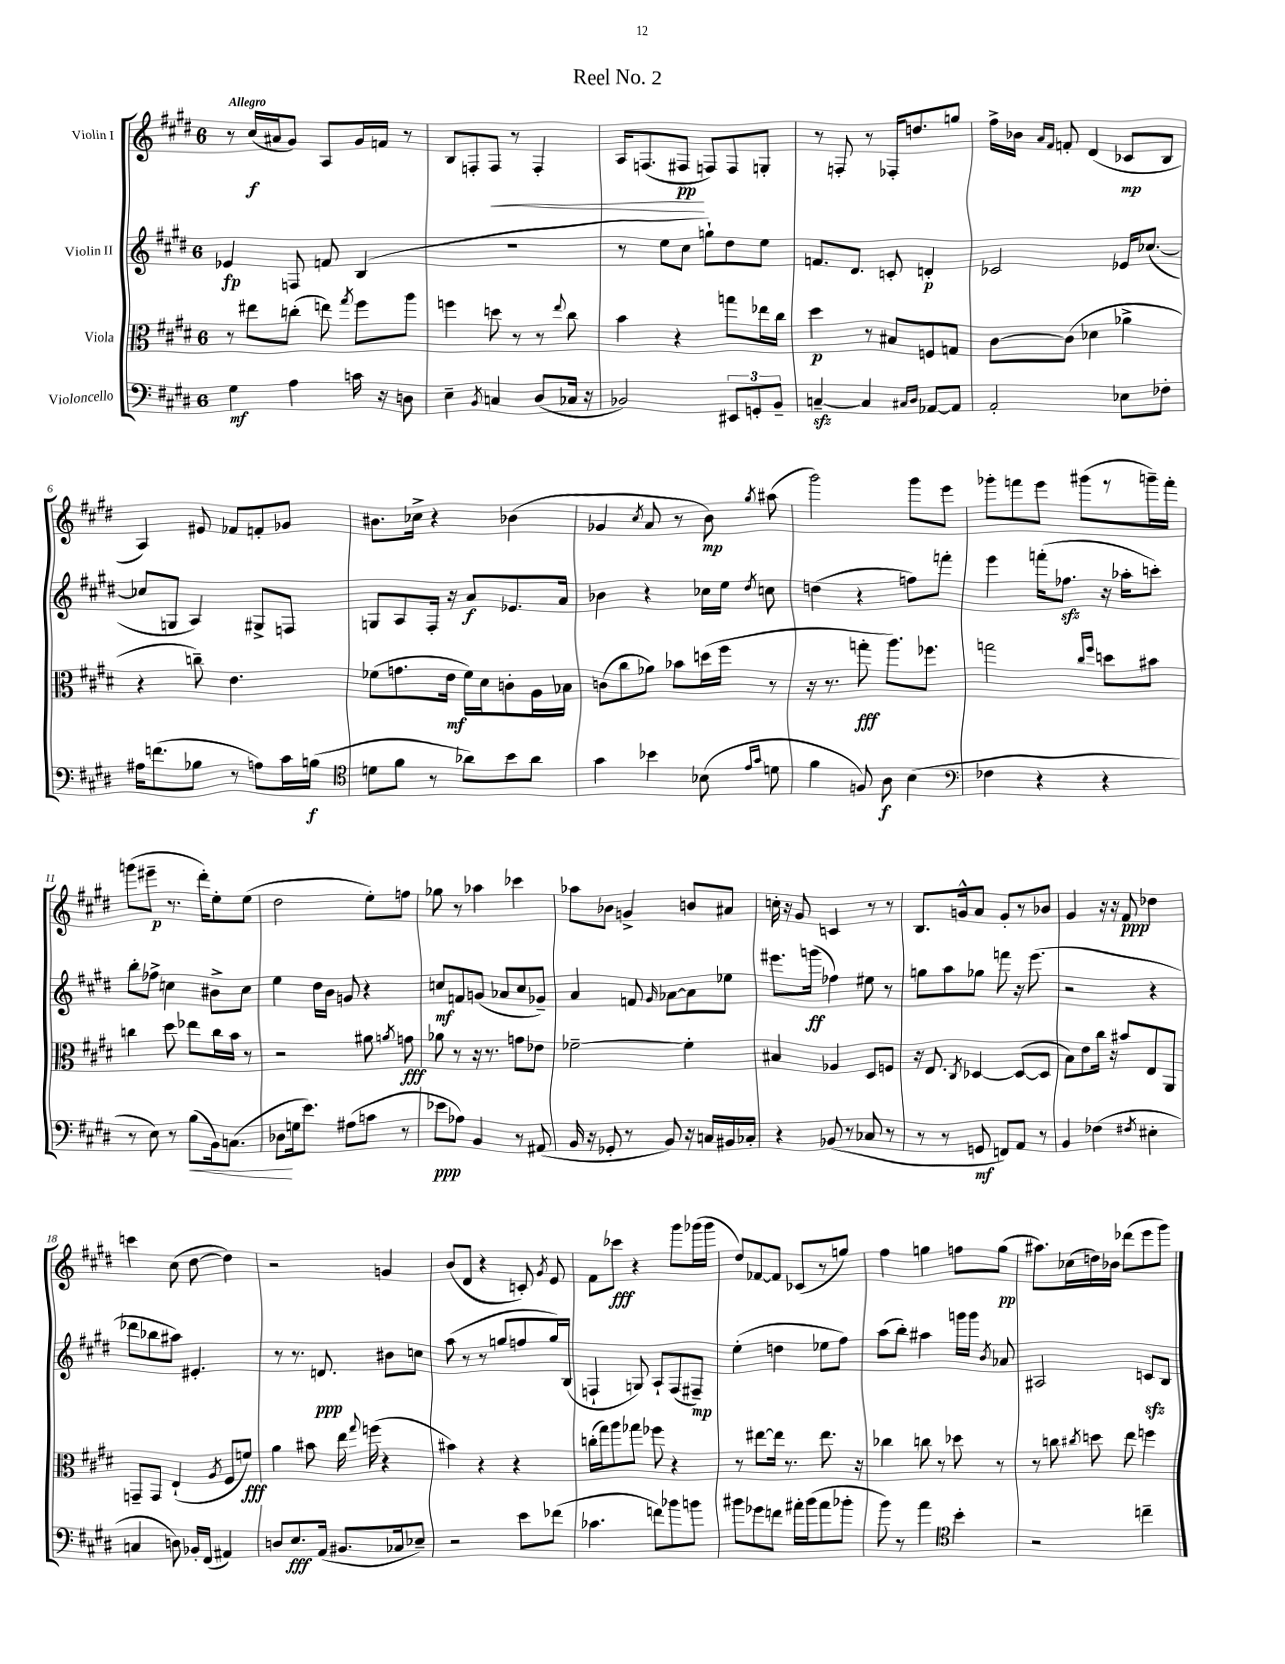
\header { title = "Reel No. 2" }
<<
\new StaffGroup <<
\new Staff = "s0" \with { instrumentName = "Violin I" } {
    \clef treble \key e \major \once \override Staff.TimeSignature.style = #'single-digit \time 6/8 \tempo "Allegro"
    \autoBeamOff r8 cis''16[\f( ais'16 gis'8]) a8[ gis'16 f'16] r8 |
    b8[ f8-. f8]\< r8 f4-. |
    a16[ f8.( fis8]\pp\! f8[) f8 g8]-. |
    r8 f8-. r8 fes16[-. d''8. g''8] |
    fis''16[-> bes'16] \grace { a'16[ fis'16] } f'8-. dis'4( ces'8[\mp b8] |
    a4) eis'8 fes'8[ f'8-. ges'8] |
    bis'8.[ ces''16]-> r4 bes'4( |
    ges'4 \acciaccatura { cis''8 } a'8 r8 b'8\mp) \acciaccatura { gis''8 } ais''8( |
    gis'''2) gis'''8[ e'''8] |
    ges'''8[-. f'''8 e'''8] gis'''8[( r8 g'''16--) f'''16]-. |
    g'''8[( eis'''8]--\p r8. dis'''16[-.) e''8-. e''8]( |
    dis''2 e''8[-.) f''8] |
    ges''8 r8 aes''4 ces'''4 |
    aes''8[ bes'8] g'4-> b'8[ ais'8] |
    c''16-. r16 gis'8 c'4 r8 r8 |
    b8.[ g'16-^ a'8] g'8[-. r8 bes'8] |
    gis'4 r16 r16 fis'8\ppp des''4 |
    c'''4 cis''8( dis''8~ dis''4) |
    r2 g'4 |
    b'8[( dis'8] r4 c'8-.) \acciaccatura { gis'8 } e'8 |
    fis'8[ ces'''8]\fff r4 gis'''8[ ges'''16( ges'''16] |
    dis''8[) fes'8~ fes'8] ces'8[( r8 g''8]) |
    fis''4 g''4 f''8[ g''8]\pp( |
    ais''8.[) ces''16( d''16) bes'16] des'''8[( e'''8 gis'''8]) \bar "|." |
}
\new Staff = "s1" \with { instrumentName = "Violin II" } {
    \clef treble \key e \major \once \override Staff.TimeSignature.style = #'single-digit \time 6/8
    \autoBeamOff ees'4\fp f8 f'8 b4( |
    R2. |
    r8 e''8[ cis''8] g''8[-!) dis''8 e''8] |
    f'8.[ dis'8.] c'8-. d'4-.\p |
    ces'2 ees'16[ ces''8.]~( |
    ces''8[ g8] a4) gis8[-> f8] |
    g8[ a8 fis16]-. r16 a'8[\f ees'8. a'16] |
    bes'4 r4 ces''16[ e''16] \acciaccatura { dis''8 } c''8 |
    d''4( r4 f''8[) f'''8]-. |
    e'''4 f'''16[-.( fes''8.]\sfz r16 aes''16[-. c'''8]-.) |
    b''8[-. fes''8]-> c''4 bis'8[-> c''8] |
    e''4 dis''16[ b'16] g'8 r4 |
    c''8[\mf f'8 g'8]( aes'8[ c''8 ges'8]--) |
    a'4 f'8 \grace { gis'16 } aes'8[~ aes'8 ees''8] |
    eis'''8.[ g'''16]\ff( fes''4) eis''8 r8 |
    g''8[ a''8 ges''8] f'''8 r16 e'''8.( |
    r2 r4 |
    des'''8[ bes''8 ais''8]) eis'4.-. |
    r8 r8. d'8.\ppp bis'8[ c''8] |
    a''8( r8 r8 g''8[ f''8 g''16) b16]( |
    f4-! g8) a8[-! f8( fis8]--\mp) |
    e''4-.( d''4 ees''8[ fis''8]) |
    a''8[( b''8]-.) ais''4 g'''16[ g'''16] \acciaccatura { b'8 } aes'8 |
    ais2 c'8[\sfz b8] \bar "|." |
}
\new Staff = "s2" \with { instrumentName = "Viola" } {
    \clef alto \key e \major \once \override Staff.TimeSignature.style = #'single-digit \time 6/8
    \autoBeamOff r8 eis''8[ c''8]-.( e''8) \acciaccatura { gis''8 } fis''8[ a''8] |
    f''4 d''8 r8 r8 \appoggiatura { e''8 } cis''8 |
    b'4 r4 g''8[ ees''16 cis''16] |
    dis''4\p r8 bis8[ f8 g8] |
    cis'8[~ cis'8]( des'4 aes'4-> |
    r4 c''8--) e'4. |
    fes'8[( g'8. e'16]\mf fes'16[) dis'16 c'8-. a16 bes16] |
    c'8[( cis''8 aes'8]) bes'8[ d''16( fis''16] r8 |
    r16 r8. g''8-.\fff a''8.[) fes''8.] |
    g''2 \grace { cis''16[ fis''16] } d''8[ bis'8] |
    c''4 dis''8 ees''8[ c''16 b'16] r8 |
    r2 ais'8 \acciaccatura { a'8 } g'8\fff |
    aes'8 r8 r16 r8. g'8[ ees'8] |
    fes'2~-- fes'4-. |
    bis4 aes4 dis8[ f8] |
    r16 e8. \acciaccatura { cis8 } des4~ des8[~( des8] |
    b8[) e'8 cis''16] r16 bis'8[ e8 a,8] |
    g,8[-- g,8] e4-!( \acciaccatura { a8 } fis8[ f'8]\fff) |
    a'4 bis'8 e''16 \appoggiatura { gis''8 } f''16( r4 |
    bis'4) r4 r4 |
    c''16[-.( gis''16) a''8 ges''8] fes''8 r4 |
    r8 eis''8[~ eis''16] r8. eis''8. r16 |
    ces''4 c''8 r8 des''8 r8 |
    r8 c''8 \acciaccatura { cis''8 } d''8 e''8 f''4 \bar "|." |
}
\new Staff = "s3" \with { instrumentName = "Violoncello" } {
    \clef bass \key e \major \once \override Staff.TimeSignature.style = #'single-digit \time 6/8
    \autoBeamOff gis4\mf a4 c'16 r16 d8 |
    e4-- \acciaccatura { b,8 } c4 dis8[( ces16] r16 |
    bes,2) \tuplet 3/2 { eis,8[ g,8-. bes,8]-- } |
    c4~--\sfz c4 \grace { cis16[ dis16] } aes,8[~ aes,8] |
    a,2-. ees8[ fes8]-. |
    ais16[ f'8.( bes8] r8 a8[) cis'16 b16]\f( |
    \clef tenor d'8[ fis'8] r8 aes'8[) b'8 aes'8] |
    gis'4 bes'4 bes8( \grace { e'16[ gis'16] } d'8 |
    fis'4 f8) a8\f b4( |
    \clef bass fes4 r4 r4 |
    r8 e8) r8 b8[\<( b,16) c8.]( |
    des8[\! g16 e'8.]) ais8[( c'8] r8 |
    ees'8[\ppp aes8]) b,4 r8 ais,8( |
    b,16 r16 ges,8-. r8 b,8) r16 c16[ bis,16 ces16]-. |
    r4 bes,8( r8 ces8 r8 |
    r8 r8 g,8\mf f,8[) a,8] r8 |
    b,4 fes4( \acciaccatura { fis8 } eis4-. |
    c4 d8) bes,16[-. fis,16]( ais,4) |
    d8[ e8.\fff a,16]( bis,8.[ ces16 ees8]--) |
    r2 e'8[ fes'8]( |
    ces'4. f'8[) bes'8 b'8] |
    bis'8[ ges'8 f'8] ais'16[-. bis'16( ais'8 bes'8]-. |
    b'8) r8 a'4 \clef tenor b'4-. |
    r2 c''4-- \bar "|." |
}
>>
>>
